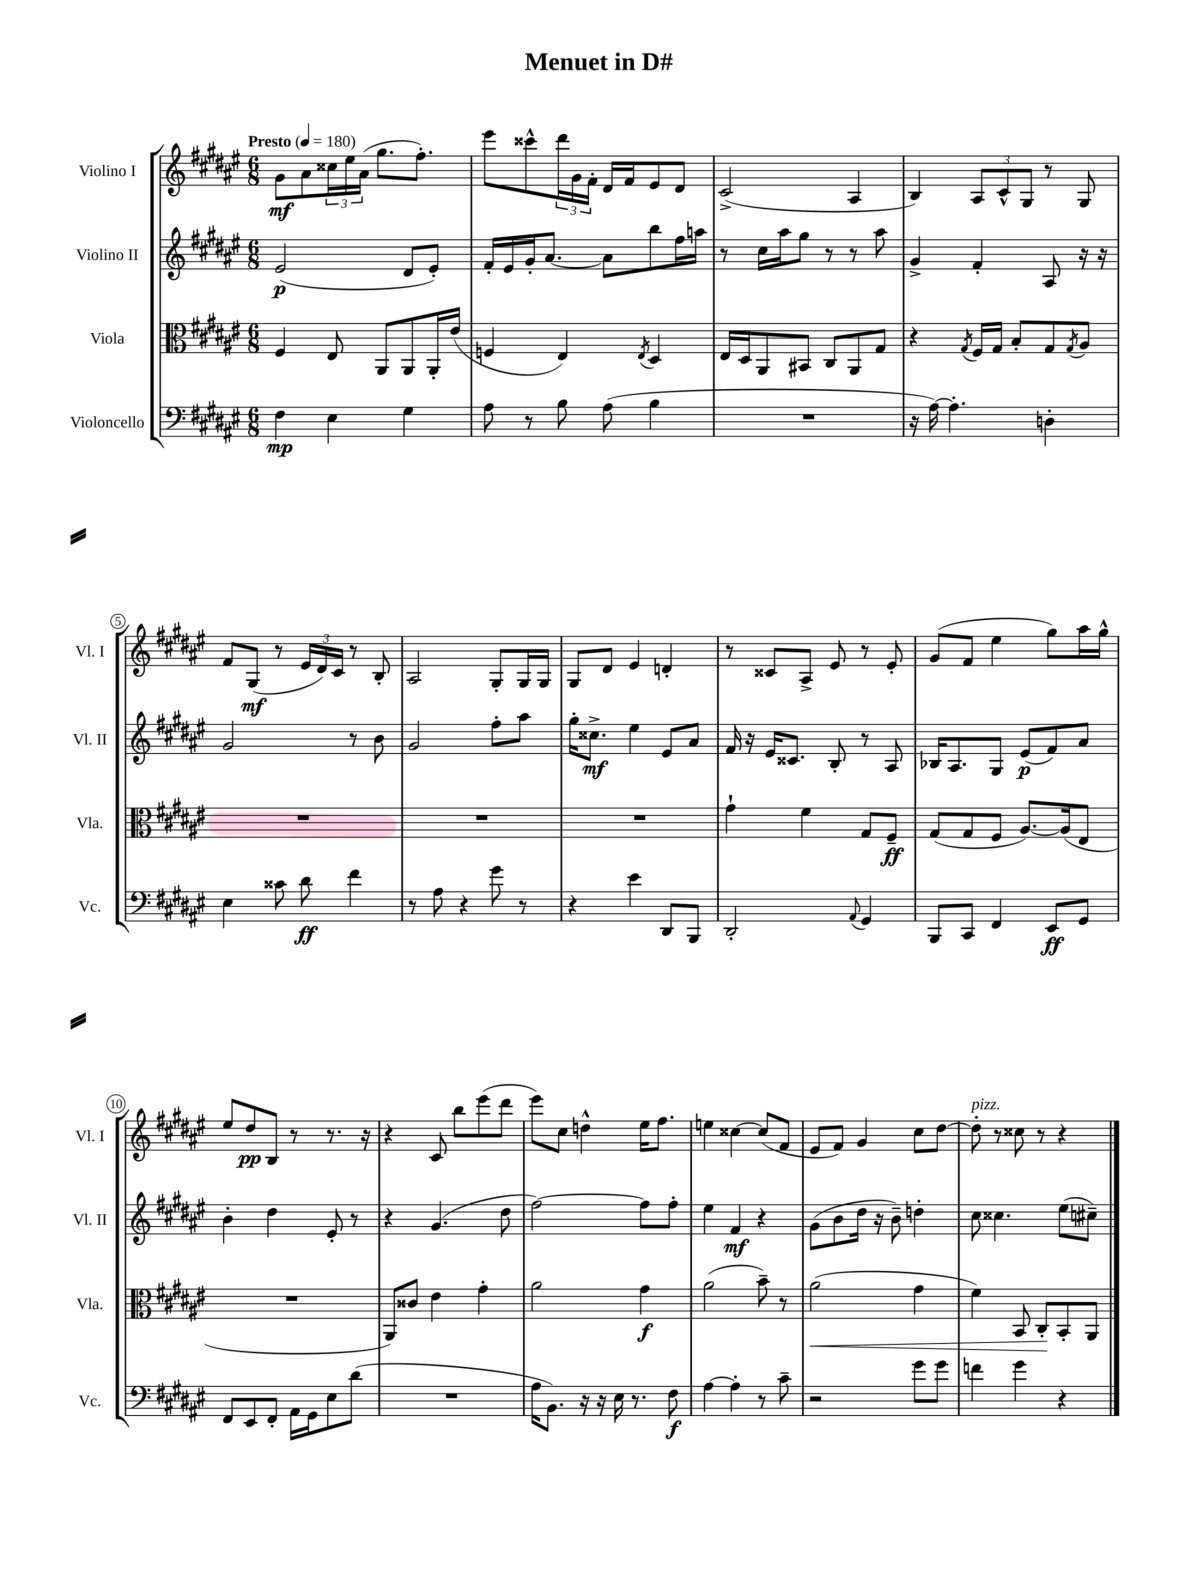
\header { title = "Menuet in D#" }
<<
\new StaffGroup <<
\new Staff = "s0" \with { instrumentName = "Violino I" shortInstrumentName = "Vl. I" } {
    \clef treble \key fis \major \numericTimeSignature \time 6/8 \tempo "Presto" 4 = 180
    gis'8\mf ais'8 \tuplet 3/2 { cisis''16 eis''16 ais'16( } gis''8. fis''8.-.) |
    eis'''8 cisis'''8-^ \tuplet 3/2 { dis'''16 gis'16 fis'16-. } dis'16 fis'16 eis'8 dis'8 |
    cis'2->( ais4 |
    b4) \tuplet 3/2 { ais8 cis'8-^ gis8 } r8 gis8 |
    fis'8 gis8\mf( r8 \tuplet 3/2 { eis'16 dis'16) cis'16 } r8 b8-. |
    ais2 gis8-. gis16 gis16 |
    gis8 dis'8 eis'4 d'4-. |
    r8 cisis'8 ais8-> eis'8 r8 eis'8-. |
    gis'8( fis'8 eis''4 gis''8) ais''16 gis''16-^ |
    eis''8 dis''8\pp b8 r8 r8. r16 |
    r4 cis'8 b''8 eis'''8( dis'''8 |
    eis'''8) cis''8 d''4-^ eis''16 fis''8. |
    e''4 cisis''4~ cisis''8( fis'8 |
    eis'8 fis'8) gis'4 cis''8 dis''8~ |
    dis''8-.^\markup { \italic "pizz." } r8 cisis''8 r8 r4 \bar "|." |
}
\new Staff = "s1" \with { instrumentName = "Violino II" shortInstrumentName = "Vl. II" } {
    \clef treble \key fis \major \numericTimeSignature \time 6/8
    eis'2\p( dis'8 eis'8-.) |
    fis'16-. eis'16 gis'16-. ais'8.~ ais'8 b''8 fis''16 a''16 |
    r8 cis''16 ais''16 gis''8 r8 r8 ais''8 |
    gis'4-> fis'4-. ais8 r16 r16 |
    gis'2 r8 b'8 |
    gis'2 fis''8-. ais''8 |
    gis''16-. cisis''8.->\mf eis''4 eis'8 ais'8 |
    fis'16 r16 eis'16 cisis'8. b8-. r8 ais8 |
    bes16 ais8. gis8 eis'8\p( fis'8) ais'8 |
    b'4-. dis''4 eis'8-. r8 |
    r4 gis'4.( dis''8 |
    fis''2~) fis''8 fis''8-. |
    eis''4 fis'4\mf r4 |
    gis'8( b'8 dis''16 r16 b'8--) d''4-. |
    cis''8 cisis''4. eis''8( cis''8--) \bar "|." |
}
\new Staff = "s2" \with { instrumentName = "Viola" shortInstrumentName = "Vla." } {
    \clef alto \key fis \major \numericTimeSignature \time 6/8
    fis4 eis8 ais,8 ais,8 ais,16-. eis'16( |
    f4 eis4) \acciaccatura { eis8 } dis4 |
    eis16 dis16 ais,8 bis,8 cis8 ais,8 gis8 |
    r4 \acciaccatura { gis8 } fis16 gis16 b8-. gis8 \acciaccatura { gis8 } ais8 |
    R2. |
    R2. |
    R2. |
    gis'4-! fis'4 gis8 fis8--\ff |
    gis8( gis8 fis8 ais8.~) ais16( eis8 |
    R2. |
    ais,8) cisis'8 eis'4 gis'4-. |
    ais'2 gis'4\f |
    ais'2( b'8--) r8 |
    ais'2\<( gis'4 |
    fis'4) b,8 cis8-.\! b,8-. ais,8 \bar "|." |
}
\new Staff = "s3" \with { instrumentName = "Violoncello" shortInstrumentName = "Vc." } {
    \clef bass \key fis \major \numericTimeSignature \time 6/8
    fis4\mp eis4 gis4 |
    ais8 r8 b8 ais8( b4 |
    R2. |
    r16 ais16~) ais4.-. d4-. |
    eis4 cisis'8 dis'8\ff fis'4 |
    r8 ais8 r4 gis'8 r8 |
    r4 eis'4 dis,8 b,,8 |
    dis,2-. \appoggiatura { ais,8 } gis,4 |
    b,,8 cis,8 fis,4 eis,8\ff gis,8 |
    fis,8 eis,8 fis,8-. ais,16 gis,16 eis8 dis'8( |
    R2. |
    ais16 b,8.) r16 r16 eis16 r8. fis8\f |
    ais4~ ais4-. r8 cis'8-- |
    r2 gis'8 gis'8 |
    f'4 gis'4 r4 \bar "|." |
}
>>
>>
\layout { \context { \Score \override BarNumber.stencil = #(make-stencil-circler 0.1 0.3 ly:text-interface::print) } }
